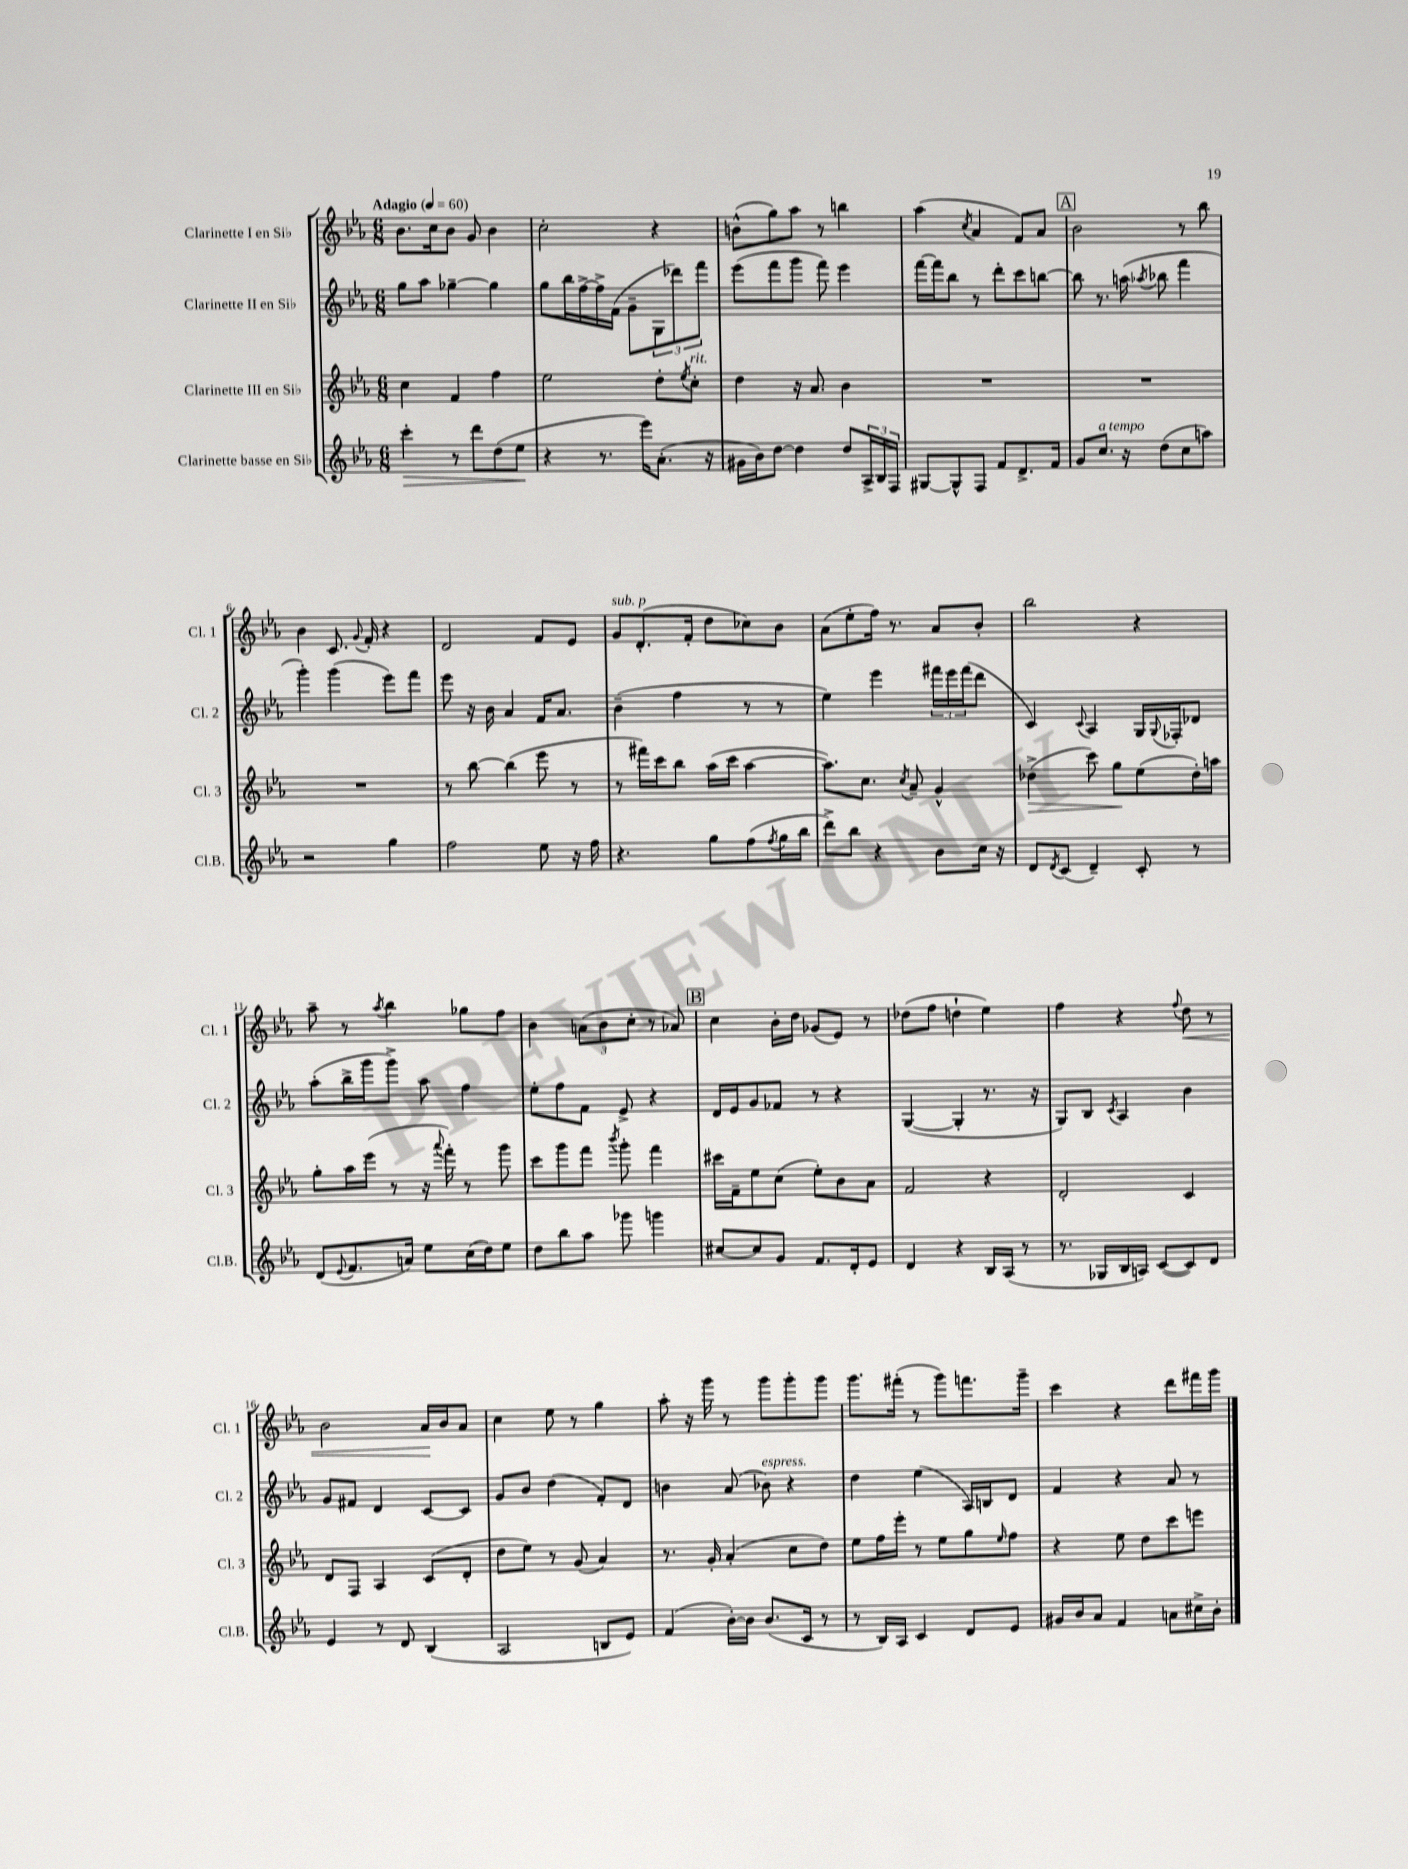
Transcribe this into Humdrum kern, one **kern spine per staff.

**kern	**kern	**kern	**kern
*staff4	*staff3	*staff2	*staff1
*clefG2	*clefG2	*clefG2	*clefG2
*k[b-e-a-]	*k[b-e-a-]	*k[b-e-a-]	*k[b-e-a-]
*M6/8	*M6/8	*M6/8	*M6/8
*MM60	*MM60	*MM60	*MM60
4ccc'	4cc	8gg	8.b-
.	.	8aa-	.
.	.	.	16cc
8r	4f	[4gg-~	8b-
8ddd	.	.	8g
(8dd	4ff	4gg-]	4b-
8ee-	.	.	.
=	=	=	=
4r	2ee-	8gg	2cc'
.	.	16bb-	.
.	.	[16ff^	.
8.r	.	16ff^]	.
.	.	(16f	.
.	.	8g~	.
16eee-)	.	.	.
(8.a-'	8dd'	12G	4r
.	.	12ddd-)	.
.	8qee-	.	.
.	8cc'	.	.
.	.	12fff	.
16r	.	.	.
=	=	=	=
16g#	4dd	(8eee-	(8b^^
16b-)	.	.	.
[8dd	.	8fff	8gg)
4dd]	16r	8ggg	8aa-
.	8.a-	.	.
.	.	8fff)	8r
8dd	4b-	4eee-	4bb
24A-^	.	.	.
24B-	.	.	.
24F	.	.	.
=	=	=	=
[8G#	2.r	[16fff	(4aa-
.	.	16fff]	.
8G#^^]	.	8bb-	.
.	.	.	8qcc
8F	.	8r	4a-
8f	.	8ddd'	.
8.d^	.	8ccc	8f)
.	.	[8bb	8a-
16f	.	.	.
=	=	=	=
8g	2.r	8bb]	2b-
8.cc	.	8.r	.
16r	.	(16aa	.
.	.	8qaa-	.
(8dd	.	8bb-	.
8cc	.	4fff	8r
8aa)	.	.	8bb-
=	=	=	=
2r	2.r	4ggg')	4b-
.	.	(4ggg	8.c
.	.	.	8qqg
.	.	.	16f'
4gg	.	8eee-)	4r
.	.	8fff	.
=	=	=	=
2ff	8r	8eee-	2d
.	[8bb-	16r	.
.	.	16b-	.
.	(4bb-]	4a-	.
8ee-	8eee-	16f	8f
.	.	8.a-	.
16r	8r	.	8e-
16ff	.	.	.
=	=	=	=
4.r	8r	(4b-~	8g
.	16fff#)	.	(8.d'
.	16ccc	.	.
.	8bb-	4ff	.
.	.	.	16f'
8gg	(16aa-	.	8dd
.	16ccc	.	.
(8ff	[4aa-	8r	8cc-)
8qff	.	.	.
16gg	.	8r	8b-
16bb-	.	.	.
=	=	=	=
8ddd^)	8.aa-])	4ee-)	(8a-
8bb-	.	.	8ee-'
.	8.cc	.	.
4r	.	4eee-	16ff)
.	.	.	8.r
.	8qcc	.	.
.	8a-~	.	.
8b-	4g^^	24fff#	8a-
.	.	24eee-	.
.	.	(24fff#	.
16cc	.	8ddd	8b-'
16r	.	.	.
=	=	=	=
8d	(4dd-^	4c)	2bb-
8qd	.	.	.
(8c	.	.	.
.	.	8qqc	.
4d~)	8ccc)	4A-	.
.	8gg	.	.
8c'	(8ee-	16G	4r
.	.	8qqG	.
.	.	16F-'	.
8r	16dd-')	8d-	.
.	16aa	.	.
=	=	=	=
(8d	8gg'	(8aa-'	8aa-~
8qqe-	.	.	.
8.f	16aa-	16bb-^	8r
.	(16eee-	16ggg	.
.	.	.	8qaa-
.	8r	8ggg^)	4bb-
16a)	.	.	.
8ee-	16r	8aa-	.
.	8qqaaa-	.	.
.	16fff')	.	.
(16cc	8r	4ff	8gg-
16dd)	.	.	.
8ee-	8ggg	.	8ff
=	=	=	=
8dd	8ccc	8ee-'	4b-
8bb-	8ggg	8ff	.
8aa-	8fff	8f	(12a
.	.	.	12b-
.	8qbbb-	.	.
8ggg-	8ggg'	8e-^	.
.	.	.	12cc'
4ggg	4fff	4r	8r
.	.	.	8a-)
=	=	=	=
[8cc#	16ccc#	16d	4cc
.	16f~	16e-	.
8cc#]	8ee-	8g	.
8g	(8cc	8f-	16b-'
.	.	.	16dd
8.f	8ee-')	8r	(8g-
.	8b-	4r	8e-)
16d'	.	.	.
8e-	8a-	.	8r
=	=	=	=
4d	2f	([4G	(8dd-
.	.	.	8ff
4r	.	4G']	4dd`
16B-	4r	8.r	4ee-)
(16A-	.	.	.
8r	.	.	.
.	.	16r	.
=	=	=	=
8.r	2d'	8G)	4ff
.	.	8B-	.
16G-	.	.	.
.	.	8qc	.
16B-	.	4A-	4r
16A)	.	.	.
([8c	.	.	.
.	.	.	8qqff
8c])	4c	4b-	8dd
8d	.	.	8r
=	=	=	=
4e-	8d	8g	2b-
.	8F	8f#	.
8r	4A-	4d	.
8d	.	.	.
(4B-	(8c	[8c	16a-
.	.	.	16b-
.	8d'	8c]	8a-
=	=	=	=
2A-	8dd	8g	4cc
.	8ee-)	8b-	.
.	8r	(4dd	8ee-
.	(8g	.	8r
8B	4a-)	8f')	4gg
8e-)	.	8d	.
=	=	=	=
(4f	8.r	4b	8aa-'
.	.	.	16r
.	16g'	.	16ggg
[16b-')	(4a-'	(8a-	8r
16b-]	.	.	.
(8.b-	.	8b-)	8ggg
.	8cc	4r	8ggg'
16c	.	.	.
8r	8dd)	.	8ggg
=	=	=	=
8r	8ee-	4dd	8.ggg
16B-)	16ff	.	.
16A-	16eee-'	.	(16fff#'
4c	8r	(4ee-	8r
.	8ee-	.	8ggg)
8d	8gg	16A-)	8.fff
.	.	16B	.
.	16qqee-	.	.
8e-	8ff	8d	.
.	.	.	16ggg~
=	=	=	=
16g#	4r	4f	4ccc
16b-	.	.	.
8a-	.	.	.
4f	8ee-	4r	4r
.	8dd	.	.
8a	8ccc	8a-	8ddd
16cc#^	8eee	8r	16fff#
16b-'	.	.	16ggg
==	==	==	==
*-	*-	*-	*-
